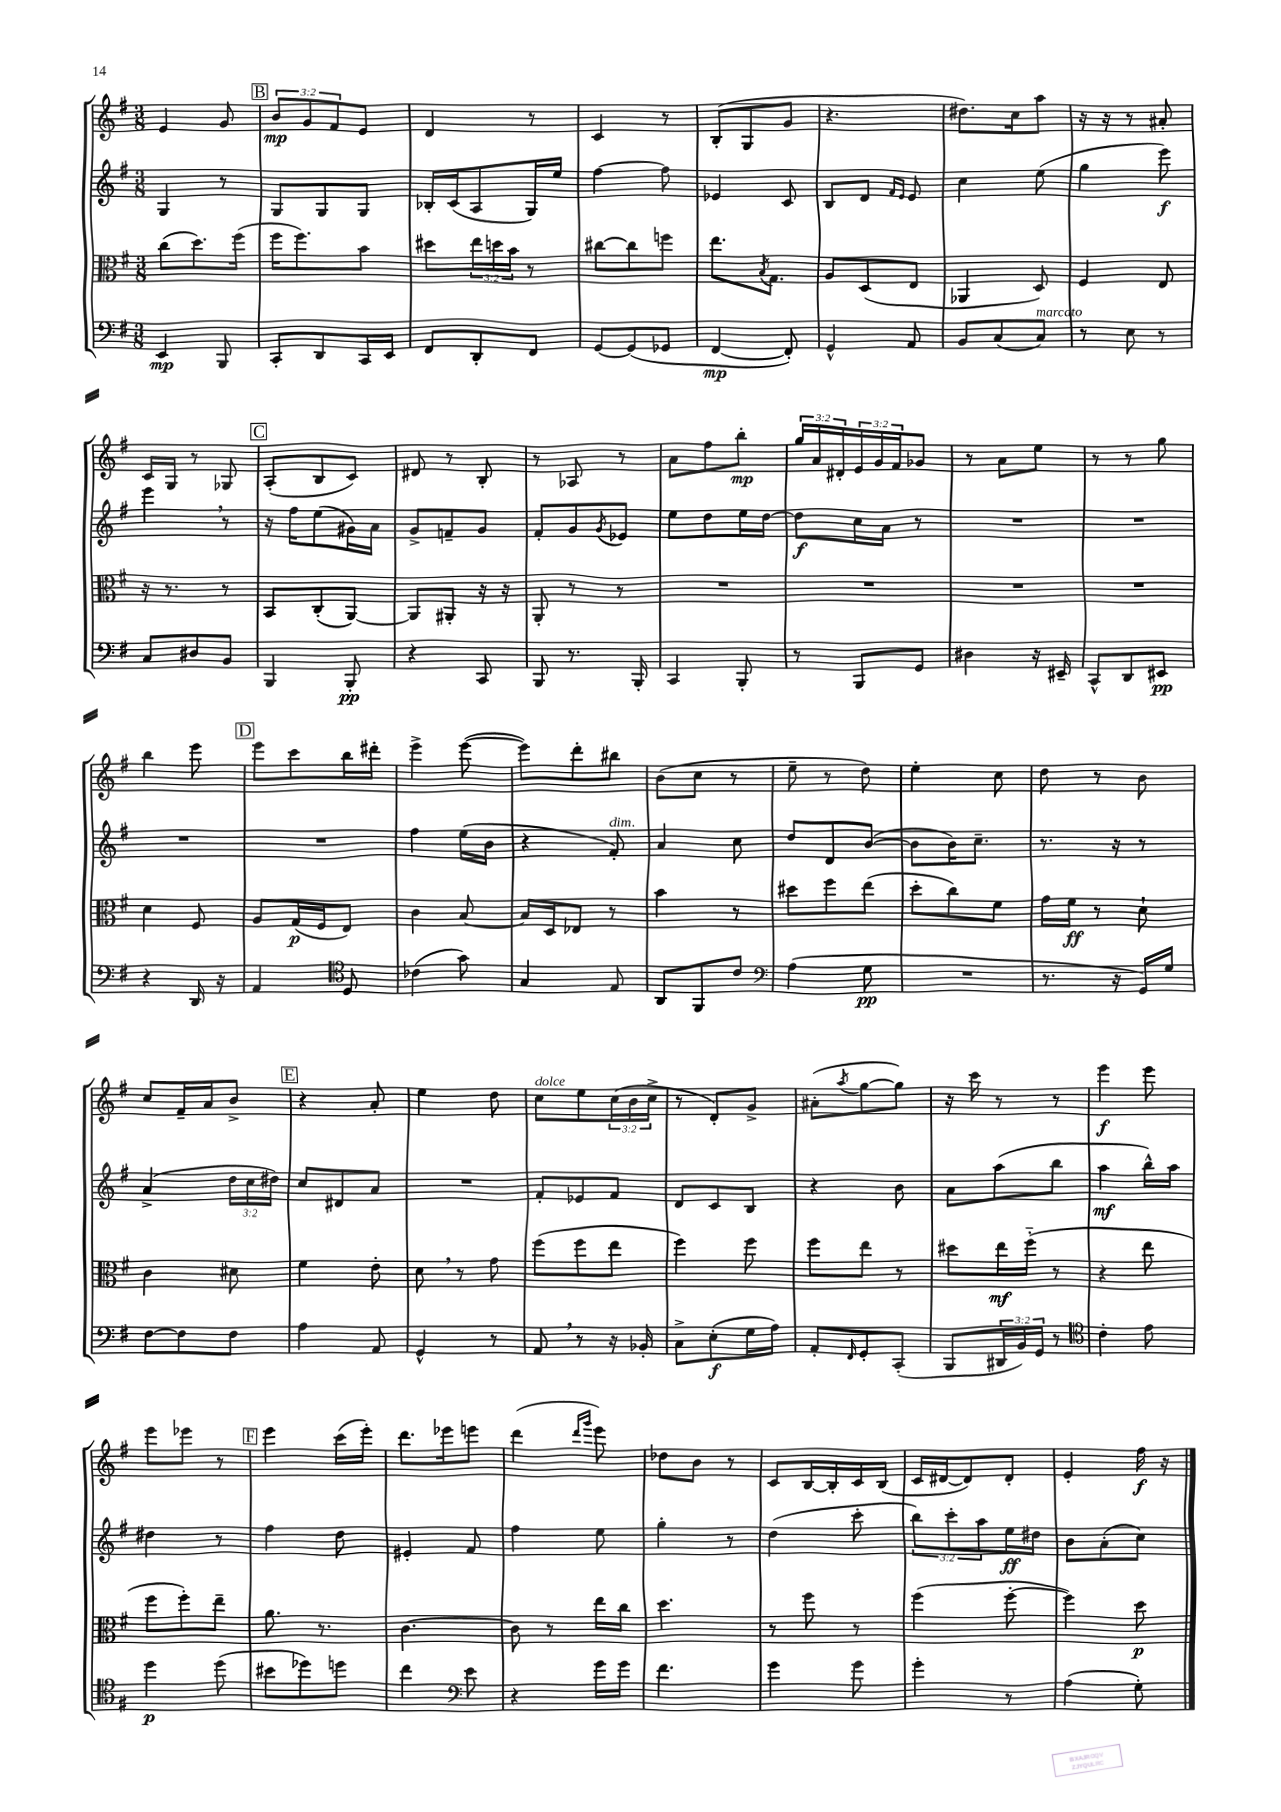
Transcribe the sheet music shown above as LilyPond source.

<<
\new StaffGroup <<
\new Staff = "s0" {
    \clef treble \key g \major \numericTimeSignature \time 3/8 \override Staff.TupletNumber.text = #tuplet-number::calc-fraction-text
    e'4 g'8 |
    \mark \markup { \box "B" } \tuplet 3/2 { b'8\mp g'8 fis'8 } e'8 |
    d'4 r8 |
    c'4 r8 |
    b8-.( g8 g'8 |
    r4. |
    dis''8.) c''16 a''8 |
    r16 r16 r8 ais'8-. |
    c'16 g16 r8 ges8 |
    \mark \markup { \box "C" } a8-.( b8 c'8) |
    dis'8 r8 b8-. |
    r8 aes8 r8 |
    a'8 fis''8 b''8-.\mp |
    \tuplet 3/2 { g''16 a'16 dis'16-. } \tuplet 3/2 { e'16 g'16 fis'16 } ges'8 |
    r8 a'8 e''8 |
    r8 r8 g''8 |
    b''4 e'''8 |
    \mark \markup { \box "D" } e'''8 c'''8 b''16 dis'''16-. |
    e'''4-> e'''8~( |
    e'''8) d'''8-. bis''8 |
    b'8( c''8 r8 |
    e''8-- r8 d''8) |
    e''4-. c''8 |
    d''8 r8 b'8 |
    c''8 fis'16-- a'16 b'8-> |
    \mark \markup { \box "E" } r4 a'8-. |
    e''4 d''8 |
    c''8^\markup { \italic "dolce" } e''8 \tuplet 3/2 { c''16( b'16 c''16-> } |
    r8 d'8-.) g'8-> |
    ais'8-.( \acciaccatura { a''8 } g''8~ g''8) |
    r16 c'''16 r8 r8 |
    e'''4\f e'''8 |
    e'''8 ees'''8 r8 |
    \mark \markup { \box "F" } e'''4 c'''16( e'''16-.) |
    d'''8. ees'''16 e'''8 |
    d'''4( \grace { d'''16 g'''16 } e'''8) |
    des''8 b'8 r8 |
    c'8 b16~ b16-. c'16 b16( |
    c'16 dis'16~ dis'8) dis'8-. |
    e'4-. fis''16\f r16 \bar "|." |
}
\new Staff = "s1" {
    \clef treble \key g \major \numericTimeSignature \time 3/8 \override Staff.TupletNumber.text = #tuplet-number::calc-fraction-text
    g4 r8 |
    \mark \markup { \box "B" } g8 g8 g8 |
    bes16-. c'16( a8 g16) e''16 |
    fis''4~ fis''8 |
    ees'4 c'8 |
    b8 d'8 \grace { fis'16 e'16 } e'8 |
    c''4 e''8( |
    g''4 e'''8\f) |
    e'''4 \breathe r8 |
    \mark \markup { \box "C" } r16 fis''16 e''8( gis'16) a'16 |
    g'8-> f'8-- g'8 |
    fis'8-. g'8 \acciaccatura { g'8 } ees'8 |
    e''8 d''8 e''16 d''16~ |
    d''8\f c''16 a'16 r8 |
    R4. |
    R4. |
    R4. |
    \mark \markup { \box "D" } R4. |
    fis''4 e''16( b'16 |
    r4 fis'8-.^\markup { \italic "dim." }) |
    a'4 c''8 |
    d''8 d'8 b'8~( |
    b'8 b'16) c''8.-- |
    r8. r16 r8 |
    a'4->( \tuplet 3/2 { d''16 c''16 dis''16) } |
    \mark \markup { \box "E" } c''8 dis'8 a'8 |
    R4. |
    fis'8-. ees'8 fis'8 |
    d'8 c'8 b8 |
    r4 b'8 |
    a'8 a''8( b''8 |
    a''4\mf b''16-^) a''16 |
    dis''4 r8 |
    \mark \markup { \box "F" } fis''4 d''8 |
    eis'4-. fis'8 |
    fis''4 e''8 |
    g''4-. r8 |
    d''4( c'''8-. |
    \tuplet 3/2 { b''8) c'''8-. a''8 } e''16\ff dis''16 |
    b'8 a'8-.( c''8) \bar "|." |
}
\new Staff = "s2" {
    \clef alto \key g \major \numericTimeSignature \time 3/8 \override Staff.TupletNumber.text = #tuplet-number::calc-fraction-text
    c''8( d''8.) fis''16( |
    \mark \markup { \box "B" } fis''16 fis''8.) b'8 |
    dis''8 \tuplet 3/2 { e''16 d''16 b'16 } r8 |
    cis''8~ cis''8 f''8 |
    e''8. \acciaccatura { b8 } g8. |
    a8 d8( e8 |
    aes,4 d8) |
    fis4 e8 |
    r16 r8. r8 |
    \mark \markup { \box "C" } b,8 c8-.( a,8~) |
    a,8 ais,8-. r16 r16 |
    a,8-. r8 r8 |
    R4. |
    R4. |
    R4. |
    R4. |
    d'4 fis8 |
    \mark \markup { \box "D" } a8 g16\p( fis16 e8) |
    c'4 b8~ |
    b16 d16 ees8 r8 |
    b'4 r8 |
    dis''8 fis''8 e''8( |
    d''8-. c''8) fis'8 |
    g'16 fis'16\ff r8 d'8-! |
    c'4 dis'8 |
    \mark \markup { \box "E" } fis'4 e'8-. |
    d'8 \breathe r8 g'8 |
    fis''8( fis''8 e''8 |
    fis''4) fis''8 |
    fis''8 e''8 r8 |
    dis''8 e''16\mf fis''16-_( r8 |
    r4 e''8 |
    fis''8 fis''8-.) e''8-- |
    \mark \markup { \box "F" } a'8. r8. |
    c'4.~ |
    c'8 r8 e''16 c''16 |
    d''4. |
    r8 fis''8 r8 |
    fis''4( fis''8~-. |
    fis''4) d''8\p \bar "|." |
}
\new Staff = "s3" {
    \clef bass \key g \major \numericTimeSignature \time 3/8 \override Staff.TupletNumber.text = #tuplet-number::calc-fraction-text
    e,4\mp b,,8 |
    \mark \markup { \box "B" } c,8-. d,8 c,16 e,16 |
    fis,8 d,8-. fis,8 |
    g,8~ g,8( ges,8 |
    fis,4~\mp fis,8-.) |
    g,4-^ a,8 |
    b,8 c8( c8^\markup { \italic "marcato" }) |
    r8 e8 r8 |
    c8 dis8 b,8 |
    \mark \markup { \box "C" } b,,4 b,,8-.\pp |
    r4 c,8 |
    b,,8 r8. b,,16-. |
    c,4 b,,8-. |
    r8 b,,8 g,8 |
    dis4 r16 eis,16-- |
    c,8-^ d,8 eis,8\pp |
    r4 d,16 r16 |
    \mark \markup { \box "D" } a,4 \clef tenor d8 |
    ces'4( g'8) |
    g4 e8 |
    a,8 fis,8 c'8 |
    \clef bass a4( g8\pp |
    R4. |
    r8. r16 g,16) g16 |
    fis8~ fis8 fis8 |
    \mark \markup { \box "E" } a4 a,8 |
    g,4-^ r8 |
    a,8 \breathe r8 r16 bes,16-. |
    c8-> e8-.\f( g16 a16) |
    a,8-. \grace { fis,16 } g,8-. c,8-.( |
    b,,8 \tuplet 3/2 { dis,16 b,16) g,16 } r8 |
    \clef tenor c'4-. e'8 |
    d''4\p d''8( |
    \mark \markup { \box "F" } bis'8 des''8) d''8 |
    c''4 \clef bass e'8 |
    r4 g'16 g'16 |
    fis'4. |
    g'4 g'8 |
    g'4-. r8 |
    a4( g8-.) \bar "|." |
}
>>
>>
\layout { \context { \Score \remove "Bar_number_engraver" } }
